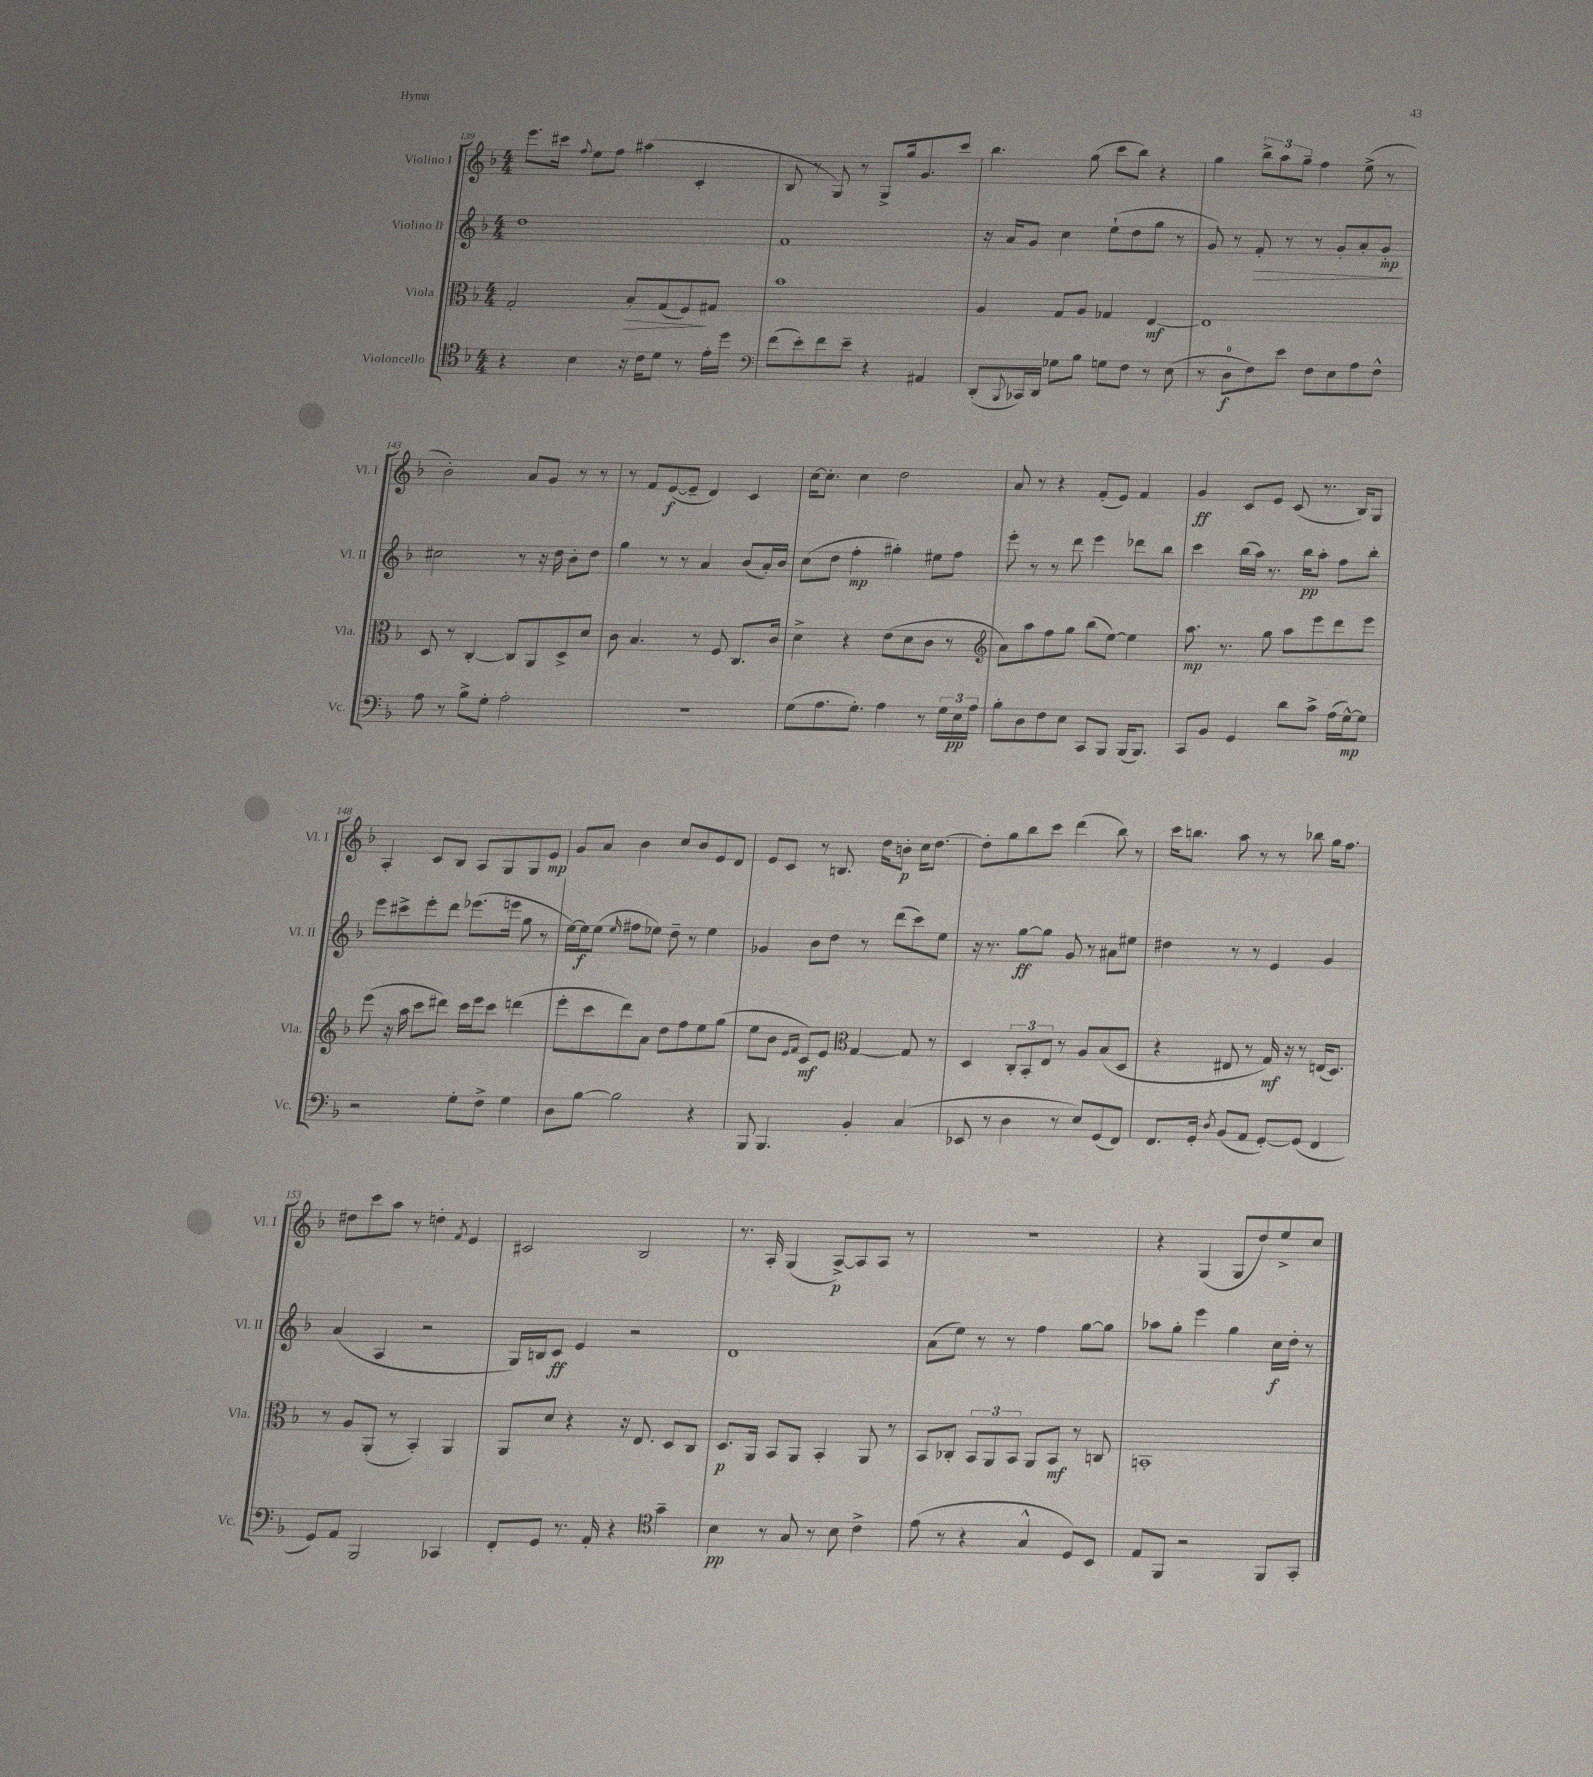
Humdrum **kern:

**kern	**dynam	**kern	**dynam	**kern	**dynam	**kern	**dynam
*part4	*part4	*part3	*part3	*part2	*part2	*part1	*part1
*staff4	*staff4	*staff3	*staff3	*staff2	*staff2	*staff1	*staff1
*I"Violoncello	*	*I"Viola	*	*I"Violino II	*	*I"Violino I	*
*I'Vc.	*	*I'Vla.	*	*I'Vl. II	*	*I'Vl. I	*
*clefC4	*	*clefC3	*	*clefG2	*	*clefG2	*
*k[b-]	*	*k[b-]	*	*k[b-]	*	*k[b-]	*
*M4/4	*	*M4/4	*	*M4/4	*	*M4/4	*
=139	=139	=139	=139	=139	=139	=139	=139
4r	.	2G'/	.	1dd	.	8.eee\L	.
.	.	.	.	.	.	16ccc#X\Jk	.
.	.	.	.	.	.	8qqff/	.
4B-\	.	.	.	.	.	8ee\L	.
.	.	.	.	.	.	8ff\J	.
!	!	!	!LO:HP:b	!	!	!	!
16r	.	8B-'/L	>	.	.	(4aa#X\	.
16c\KL	.	.	.	.	.	.	.
8d\J	.	(8G/	.	.	.	.	.
8r	.	8F/)	.	.	.	4c'/	.
16e'\LL	.	8G#X/J	]	.	.	.	.
16dd\JJ	.	.	.	.	.	.	.
=140	=140	=140	=140	=140	=140	=140	=140
*clefF4	*	*	*	*	*	*	*
(8f\L	.	1b-	.	1f	.	8B-/	.
8e'\)	.	.	.	.	.	8r	.
8f\	.	.	.	.	.	8G/)	.
8e~\J	.	.	.	.	.	8r	.
4r	.	.	.	.	.	8G^/L	.
.	.	.	.	.	.	16gg/k	.
.	.	.	.	.	.	8.g/	.
4AA#X/	.	.	.	.	.	.	.
.	.	.	.	.	.	8ccc/J	.
=141	=141	=141	=141	=141	=141	=141	=141
(8DD'/L	.	4A/	.	16r	.	4.bb-\	.
.	.	.	.	16a/KL	.	.	.
8qqBBB-/	.	.	.	.	.	.	.
16CC-X/L)	.	.	.	8g/J	.	.	.
16DD/JJ	.	.	.	.	.	.	.
8G-X\L	.	8G/L	.	4cc\	.	.	.
8B-\J	.	8A/J	.	.	.	(8gg\	.
8Gn\L	.	4G-X/	.	(8ee`\L	.	8ccc\L	.
8F\J	.	.	.	8dd\	.	8bb-\J)	.
8r	.	[4E/	mf	8gg\J	.	4r	.
(8E\	.	.	.	8r	.	.	.
=142	=142	=142	=142	=142	=142	=142	=142
8r	.	1E]	.	8g/)	.	4gg\	.
8D\L	f	.	.	8r	.	.	.
!	!	!	!	!	!LO:HP:b	!	!
8F\)	.	.	.	8f'/	>	12bb-^\L	.
.	.	.	.	.	.	12aa\	.
8e\J	.	.	.	8r	.	.	.
.	.	.	.	.	.	12gg~\J	.
8F\L	.	.	.	8r	.	4ff\	.
8E\	.	.	.	8g'/L	.	.	.
8A\	.	.	.	8a'/	.	(8ee^\	.
8F^^\J	.	.	.	8g'/J	mp	8r	.
.	.	.	.	.	]	.	.
!!LO:LB:g=z
=143	=143	=143	=143	=143	=143	=143	=143
8A\	.	8D/	.	2cc#X\	.	2b-'\)	.
8r	.	8r	.	.	.	.	.
8B-^\L	.	[4C'/	.	.	.	.	.
8G'\J	.	.	.	.	.	.	.
2A'\	.	8C/L]	.	8r	.	8a/L	.
.	.	8AA/	.	16r	.	8g/J	.
.	.	.	.	16dd\	.	.	.
.	.	8D^/	.	8b-'\L	.	8r	.
.	.	8d/J	.	8dd\J	.	8r	.
=144	=144	=144	=144	=144	=144	=144	=144
1r	.	8c\	.	4gg\	.	8r	.
.	.	4.B-/	.	.	.	8f/L	.
.	.	.	.	8r	.	([8e/	f
.	.	.	.	8r	.	8e~/J]	.
.	.	8r	.	4a/	.	4d/)	.
.	.	8F/	.	.	.	.	.
.	.	8.C/L	.	(8b-/L	.	4c/	.
.	.	.	.	16a'/L)	.	.	.
.	.	16c/Jk	.	16b-/JJ	.	.	.
=145	=145	=145	=145	=145	=145	=145	=145
(8G\L	.	4d^\	.	(8cc\L	.	[16cc\KL	.
.	.	.	.	.	.	8.cc'\J]	.
8.A\	.	.	.	8dd\J	.	.	.
.	.	4r	.	4ff'\	mp	4cc\	.
8.G'\J)	.	.	.	.	.	.	.
4A\	.	(8e\L	.	4gg#X'\)	.	2dd\	.
.	.	8d\	.	.	.	.	.
8r	.	8c\J	.	8ee#X\L	.	.	.
24G\LL	.	8r	.	8ff\J	.	.	.
24E\	pp	.	.	.	.	.	.
24A\JJ	.	.	.	.	.	.	.
=146	=146	=146	=146	=146	=146	=146	=146
*	*	*clefG2	*	*	*	*	*
8B-'\L	.	8a\L)	.	8eee'\	.	8a/	.
8D\	.	8aa\	.	8r	.	8r	.
8F\	.	8ff\	.	8r	.	4r	.
8E\J	.	8gg\J	.	8ddd\	.	.	.
8CC/L	.	(8bb-\L	.	4eee\	.	(8f'/L	.
8BBB-/J	.	[8ee\J)	.	.	.	8e/J)	.
(16BBB-/KL	.	4ee\]	.	8ddd-X\L	.	4f/	.
8.BBB-/J)	.	.	.	.	.	.	.
.	.	.	.	8bb-\J	.	.	.
=147	=147	=147	=147	=147	=147	=147	=147
8CC/L	.	8.aa\	mp	4ccc\	.	4g/	ff
8BB-/J	.	.	.	.	.	.	.
.	.	8.r	.	.	.	.	.
4GG/	.	.	.	(16bb-\LL	.	8c/L	.
.	.	.	.	16aa\JJ)	.	.	.
.	.	8gg\	.	8.r	.	8e/J	.
8d\L	.	8aa\L	.	.	.	(8c/	.
.	.	.	.	16bb-\KL	pp	.	.
8c^\J	.	8eee\	.	8aa'\J	.	8.r	.
(16A\LL	.	8ddd\	.	8ff\L	.	.	.
[16G^^\J)	mp	.	.	.	.	16B-/KL)	.
8G\J]	.	8eee\J	.	8bb-'\J	.	8G/J	.
!!LO:LB:g=z
=148	=148	=148	=148	=148	=148	=148	=148
2r	.	(8eee\	.	8eee\L	.	4A'/	.
.	.	16r	.	8ccc#X^\	.	.	.
.	.	16aa\	.	.	.	.	.
.	.	8ccc\L	.	8eee'\	.	8c/L	.
.	.	8ddd#X\J)	.	8ddd\J	.	8B-/J	.
8G'\L	.	16ccc\LL	.	(8.eee-X\L	.	8A/L	.
.	.	16eee\J	.	.	.	.	.
8F^\J	.	8ccc\J	.	.	.	8G/	.
.	.	.	.	16eeen\Jk	.	.	.
4G\	.	(4dddn\	.	8gg\	.	8G/	.
.	.	.	.	8r	.	8e/J	mp
=149	=149	=149	=149	=149	=149	=149	=149
8D\L	.	8eee'\L	.	[16ee\LL)	.	8g/L	.
.	.	.	.	16ee\J]	f	.	.
[8B-\J	.	8ccc\	.	(8ee\J	.	8a/J	.
.	.	.	.	16qqee/	.	.	.
2B-\]	.	8ddd\)	.	8ff#X\L	.	4b-\	.
.	.	8a\J	.	8ee-X\J)	.	.	.
.	.	8dd\L	.	8dd~\	.	8cc/L	.
.	.	8ff\	.	8r	.	8b-/	.
4r	.	8ee\	.	4ee-\	.	8e/	.
.	.	(8gg\J	.	.	.	8d/J	.
=150	=150	=150	=150	=150	=150	=150	=150
8BBB-/	.	8ee\L	.	4g-X/	.	8e/L	.
4.BBB-/	.	8b-\J	.	.	.	8c/J	.
.	.	16qqe/LL	.	.	.	.	.
.	.	16qqf/JJ	.	.	.	.	.
.	.	8c/L)	mf	8b-\L	.	8r	.
.	.	8e/J	.	8dd\J	.	8.Bn/	.
*	*	*clefC3	*	*	*	*	*
4BB-'/	.	[4G/	.	8r	.	.	.
.	.	.	.	.	.	16dd\KL	.
.	.	.	.	(8ddd\L	.	8bn'\J	p
(4C/	.	8G/]	.	8ccc\)	.	16cc\KL	.
.	.	.	.	.	.	[8.dd\J	.
.	.	8r	.	8ee\J	.	.	.
=151	=151	=151	=151	=151	=151	=151	=151
8EE-X/	.	4D/	.	16r	.	8dd'\L]	.
.	.	.	.	8.r	.	.	.
8r	.	.	.	.	.	8gg\	.
4D\	.	12C'/L	.	[8gg\L	ff	8bb-\	.
.	.	12BB-'/	.	.	.	.	.
.	.	.	.	8gg\J]	.	8ccc\J	.
.	.	12E/J	.	.	.	.	.
8r	.	8r	.	8g/	.	(4ddd\	.
8E/L)	.	8A/L	.	8r	.	.	.
(8GG/	.	(8B-/	.	8a#X\L	.	8bb-\)	.
8FF/J)	.	8D/J	.	8ee#X\J	.	8r	.
=152	=152	=152	=152	=152	=152	=152	=152
8.FF/L	.	4r	.	4dd#X\	.	16ccc\KL	.
.	.	.	.	.	.	8.bbn\J	.
16GG'/Jk	.	.	.	.	.	.	.
8qD/	.	.	.	.	.	.	.
(8BB-/L	.	8E#X/	.	8r	.	8aa\	.
8AA/J	.	8r	.	8r	.	8r	.
[8GG'/L)	.	16G/)	mf	4e/	.	8r	.
.	.	16r	.	.	.	.	.
(8GG/J]	.	8r	.	.	.	8bb-X\	.
4FF/	.	(16En/KL	.	4g/	.	16gg\KL	.
.	.	8.D/J)	.	.	.	8.ff\J	.
!!LO:LB:g=z
=153	=153	=153	=153	=153	=153	=153	=153
8GG/L)	.	8r	.	(4a/	.	8dd#X\L	.
8AA/J	.	8A/L	.	.	.	8ccc\	.
2BBB-/	.	(8AA'/J	.	4A/	.	8aa\J	.
.	.	8r	.	.	.	8r	.
.	.	4BB-'/)	.	2r	.	4ddn'\	.
.	.	.	.	.	.	8qf/	.
4CC-X/	.	4AA/	.	.	.	4e/	.
=154	=154	=154	=154	=154	=154	=154	=154
8FF'/L	.	8AA/L	.	16G/LL)	.	2c#X/	.
.	.	.	.	16Bn/J	.	.	.
8GG/J	.	8d/J	.	8c/J	ff	.	.
8.r	.	4r	.	4e/	.	.	.
16AA'/	.	.	.	.	.	.	.
4r	.	16r	.	2r	.	2B-/	.
.	.	8.E/	.	.	.	.	.
*clefC4	*	*	*	*	*	*	*
4g~\	.	8D/L	.	.	.	.	.
.	.	8C/J	.	.	.	.	.
=155	=155	=155	=155	=155	=155	=155	=155
4B-\	pp	8.D/L	p	1d	.	8.r	.
.	.	16AA/Jk	.	.	.	16A'/	.
8r	.	8BB-/L	.	.	.	(4G/	.
8G/	.	8AA/J	.	.	.	.	.
8r	.	4BB-'/	.	.	.	[8A^/L)	p
8B-\	.	.	.	.	.	8A/]	.
4c^\	.	8AA/	.	.	.	8A/J	.
.	.	8r	.	.	.	8r	.
=156	=156	=156	=156	=156	=156	=156	=156
(8e\	.	8BB-/L	.	(8a\L	.	1r	.
8r	.	8C-X'/J	.	8ee\J)	.	.	.
4r	.	12BB-/L	.	8r	.	.	.
.	.	12AA/	.	.	.	.	.
.	.	.	.	8r	.	.	.
.	.	12BB-/J	.	.	.	.	.
4G^^/	.	8AA/L	.	4ff\	.	.	.
.	.	8BB-/J	mf	.	.	.	.
8D/L)	.	8r	.	[8gg\L	.	.	.
8BB-/J	.	8Cn/	.	8gg\J]	.	.	.
=157	=157	=157	=157	=157	=157	=157	=157
8E/L	.	1BBn'	.	8aa-X\L	.	4r	.
8FF/J	.	.	.	8gg'\J	.	.	.
2r	.	.	.	4eee\	.	(4G/	.
.	.	.	.	4gg\	.	8G/L	.
.	.	.	.	.	.	8dd/)	.
8FF/L	.	.	.	16cc\LL	f	8ee^/	.
.	.	.	.	16dd'\JJ	.	.	.
8GG'/J	.	.	.	8r	.	8cc/J	.
==	==	==	==	==	==	==	==
*-	*-	*-	*-	*-	*-	*-	*-
